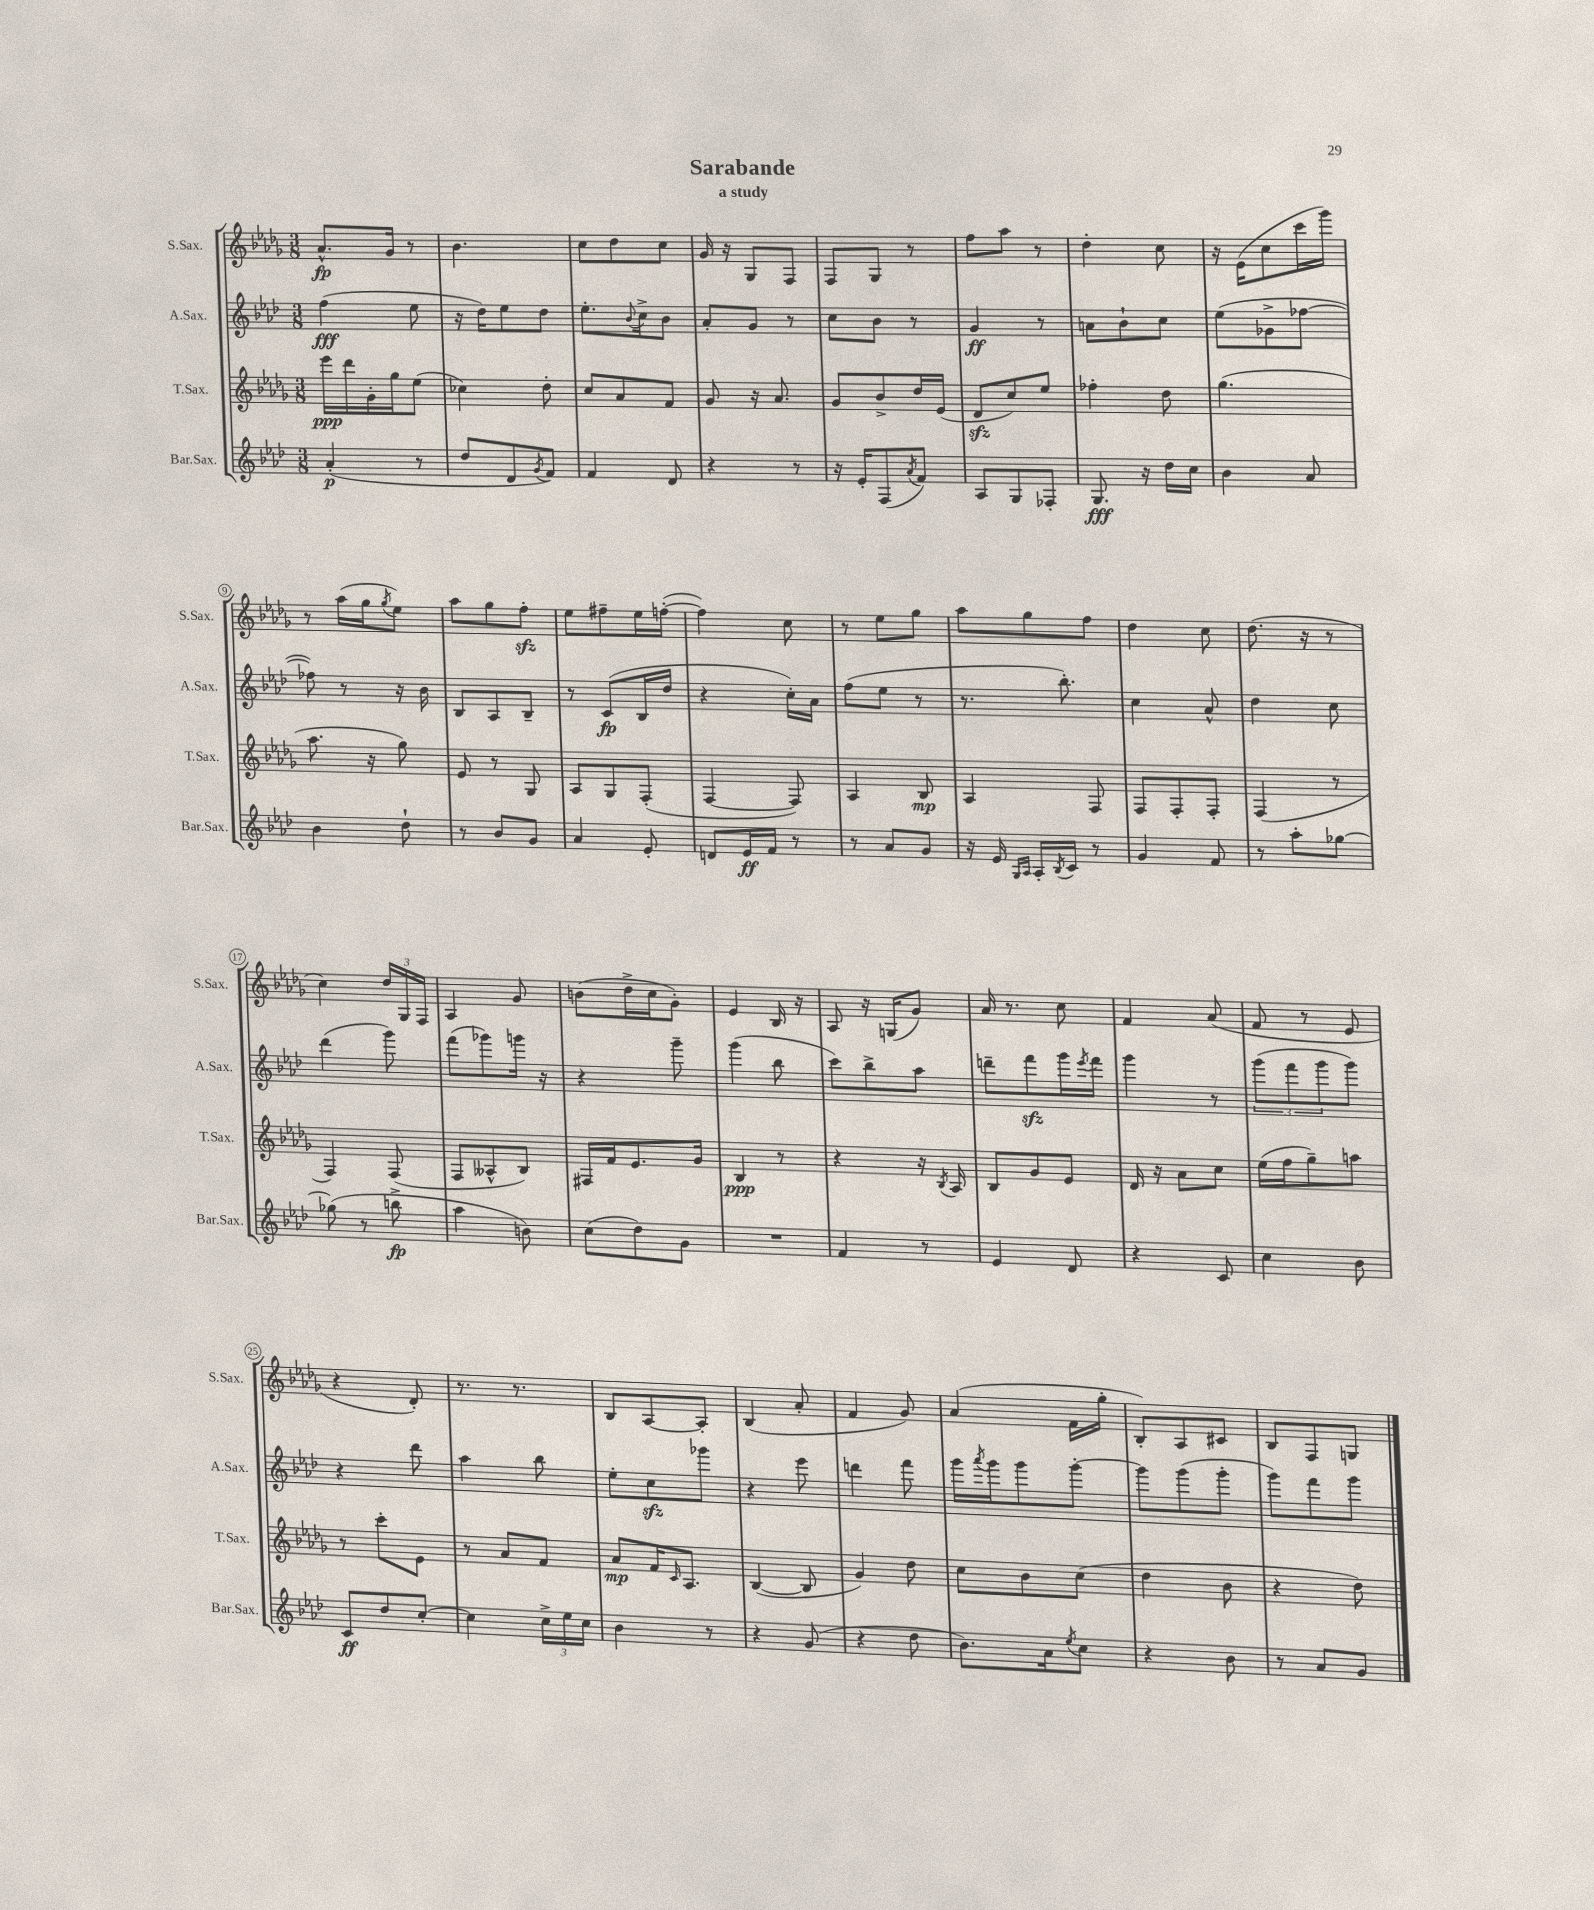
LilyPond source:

\header { title = "Sarabande" subtitle = "a study" }
<<
\new StaffGroup <<
\new Staff = "s0" \with { instrumentName = "S.Sax." shortInstrumentName = "S.Sax." } {
    \clef treble \key des \major \numericTimeSignature \time 3/8
    aes'8.-^\fp ges'16 r8 |
    bes'4. |
    c''8 des''8 c''8 |
    ges'16 r16 ges8 f8 |
    f8 ges8 r8 |
    f''8 aes''8 r8 |
    des''4-. c''8 |
    r16 ees'16( c''8 c'''16 ges'''16) |
    r8 aes''16( ges''16 \acciaccatura { ges''8 } ees''8) |
    aes''8 ges''8 f''8-.\sfz |
    ees''8 fis''8-- ees''16 f''16~-.( |
    f''4) c''8 |
    r8 ees''8 ges''8 |
    aes''8 ges''8 f''8 |
    des''4 c''8 |
    des''8.( r16 r8 |
    c''4) \tuplet 3/2 { des''16 ges16 f16 } |
    aes4 ges'8 |
    b'8( des''16-> c''16 ges'8-.) |
    ees'4 bes16 r16 |
    aes8 r16 g16( ges'8) |
    aes'16 r8. c''8 |
    f'4 aes'8( |
    f'8 r8 ees'8 |
    r4 des'8-.) |
    r8. r8. |
    bes8 aes8~ aes8-. |
    bes4( aes'8-. |
    f'4 ges'8) |
    aes'4( f'16 ges''16-. |
    bes8-.) aes8 cis'8 |
    bes8 f8 g8 \bar "|." |
}
\new Staff = "s1" \with { instrumentName = "A.Sax." shortInstrumentName = "A.Sax." } {
    \clef treble \key aes \major \numericTimeSignature \time 3/8
    f''4\fff( ees''8 |
    r16 des''16) ees''8 des''8 |
    ees''8.-. \appoggiatura { bes'8 } c''16-> bes'8 |
    aes'8-. g'8 r8 |
    c''8 bes'8 r8 |
    g'4\ff r8 |
    a'8 bes'8-! c''8 |
    ees''8( ges'8-> fes''8~ |
    fes''8) r8 r16 bes'16 |
    bes8 aes8 bes8-- |
    r8 c'8\fp( bes16 des''16 |
    r4 c''16-.) aes'16 |
    f''8( ees''8 r8 |
    r8. bes''8.-.) |
    c''4 aes'8-^ |
    des''4 c''8 |
    des'''4( g'''8) |
    f'''8( ges'''8) g'''16 r16 |
    r4 g'''8-- |
    g'''4( bes''8 |
    c'''8) bes''8-> aes''8 |
    d'''8-- f'''8\sfz g'''16 \acciaccatura { ees'''8 } f'''16 |
    g'''4 r8 |
    \tuplet 3/2 { g'''8( f'''8 g'''8 } g'''8) |
    r4 des'''8 |
    aes''4 bes''8 |
    ees''8-. c''8\sfz ges'''8 |
    r4 ees'''8 |
    d'''4 f'''8 |
    g'''16 \acciaccatura { aes'''8 } g'''16 g'''8 g'''8~-. |
    g'''8 g'''8( g'''8-. |
    g'''8) f'''8 g'''8 \bar "|." |
}
\new Staff = "s2" \with { instrumentName = "T.Sax." shortInstrumentName = "T.Sax." } {
    \clef treble \key des \major \numericTimeSignature \time 3/8
    ees'''16\ppp des'''16 ges'16-. ges''16 ees''8( |
    ces''4) des''8-. |
    c''8 aes'8 f'8 |
    ges'8 r16 aes'8. |
    ges'8 bes'8-> des''16 ees'16( |
    des'8\sfz c''8) ees''8 |
    fes''4-. des''8 |
    ges''4.( |
    aes''8. r16 ges''8) |
    ees'8 r8 ges8 |
    aes8 ges8 f8-.( |
    f4~ f8) |
    aes4 bes8\mp |
    aes4 f8 |
    f8 f8-. f8-. |
    f4( r8 |
    f4) f8( |
    f8 aeses8-^ bes8) |
    fis16 f'16 ees'8. ges'16 |
    bes4\ppp r8 |
    r4 r16 \acciaccatura { bes8 } aes16 |
    bes8 ges'8 ees'8 |
    des'16 r16 aes'8 c''8 |
    ees''16( f''16 ges''8--) a''8 |
    r8 c'''8-. ees'8 |
    r8 aes'8 f'8 |
    aes'8\mp f'16 \grace { c'16 } aes8. |
    bes4~( bes8 |
    ges'4) des''8 |
    c''8 bes'8 c''8( |
    des''4 bes'8 |
    r4 des''8) \bar "|." |
}
\new Staff = "s3" \with { instrumentName = "Bar.Sax." shortInstrumentName = "Bar.Sax." } {
    \clef treble \key aes \major \numericTimeSignature \time 3/8
    aes'4-.\p( r8 |
    des''8 des'8 \acciaccatura { g'8 } f'8) |
    f'4 des'8 |
    r4 r8 |
    r16 ees'16-. f8( \acciaccatura { aes'8 } f'8) |
    aes8 g8 fes8-. |
    g8.\fff r16 des''16 c''16 |
    bes'4 aes'8 |
    bes'4 des''8-! |
    r8 bes'8 g'8 |
    aes'4 ees'8-. |
    d'8 ees'16\ff f'16 r8 |
    r8 aes'8 g'8 |
    r16 ees'16 \grace { g16 aes16 } aes16-. \acciaccatura { bes8 } c'16 r8 |
    g'4 f'8 |
    r8 aes''8-. ges''8~ |
    ges''8( r8 b''8->\fp |
    aes''4 b'8) |
    c''8( des''8) g'8 |
    R4. |
    f'4 r8 |
    ees'4 des'8 |
    r4 c'8 |
    c''4 bes'8 |
    c'8\ff des''8 c''8~-. |
    c''4 \tuplet 3/2 { c''16-> ees''16 c''16 } |
    bes'4 r8 |
    r4 g'8( |
    r4 des''8 |
    bes'8.) aes'16 \acciaccatura { ees''8 } c''8 |
    r4 bes'8 |
    r8 aes'8 g'8 \bar "|." |
}
>>
>>
\layout { \context { \Score \override BarNumber.stencil = #(make-stencil-circler 0.1 0.3 ly:text-interface::print) } }
